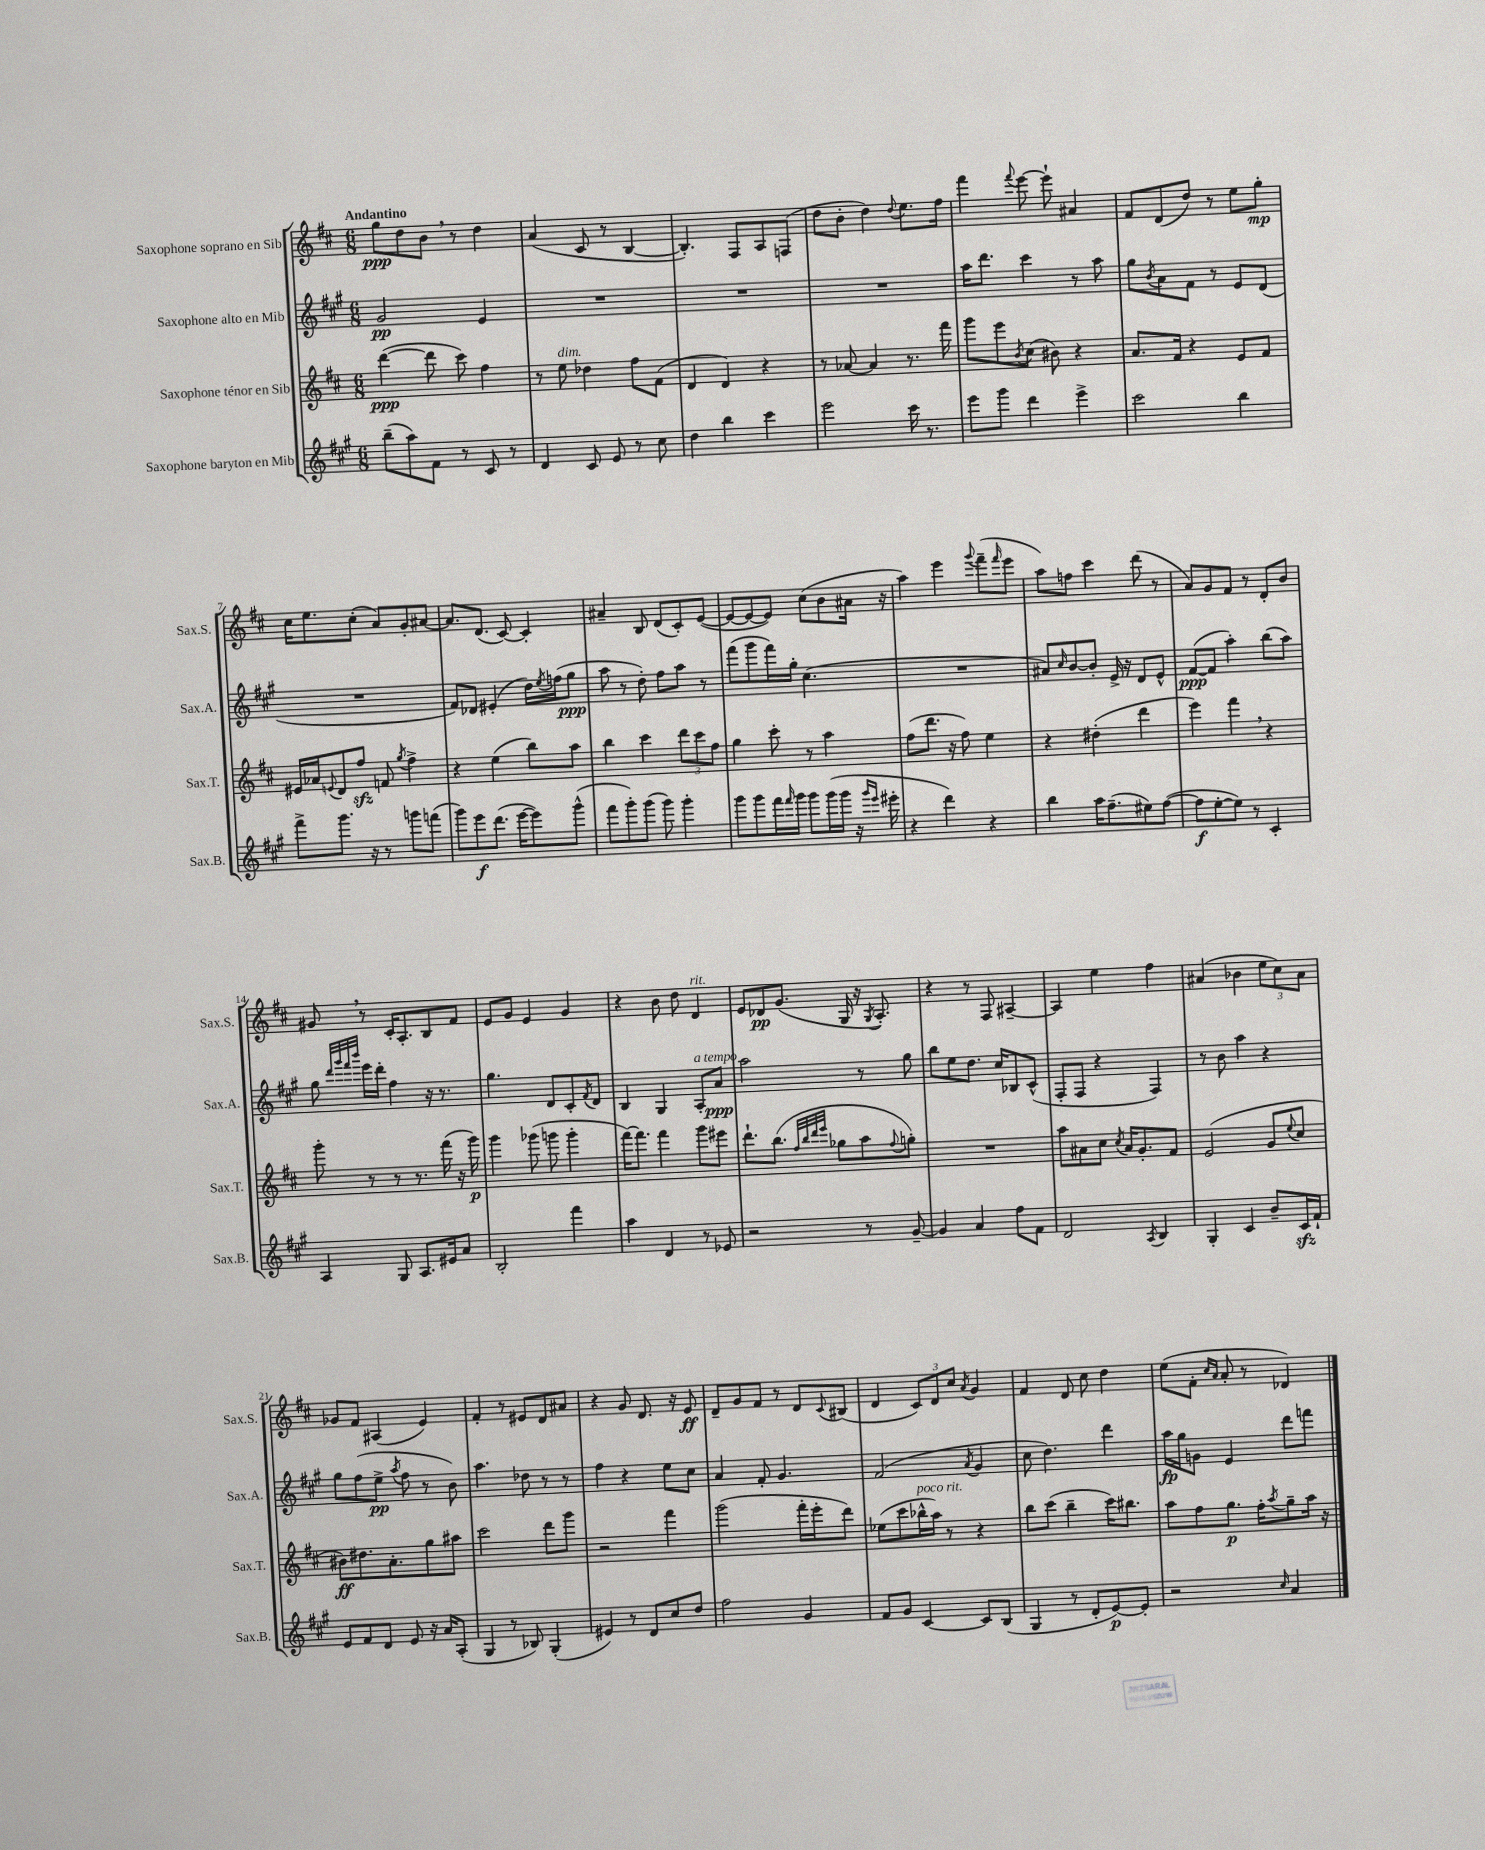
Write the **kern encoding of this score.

**kern	**kern	**kern	**kern
*staff4	*staff3	*staff2	*staff1
*clefG2	*clefG2	*clefG2	*clefG2
*k[f#c#g#]	*k[f#c#]	*k[f#c#g#]	*k[f#c#]
*M6/8	*M6/8	*M6/8	*M6/8
(8bb~	([4ddd	2g#	8gg
8aa)	.	.	8dd
8f#	8ddd]	.	8b
8r	8ccc#)	.	8r
8c#	4ff#	4e	4dd
8r	.	.	.
=	=	=	=
4d	8r	2.r	(4a
.	8ee	.	.
8c#	4dd-	.	8c#
8e	.	.	8r
8r	8ff#	.	[4B
8cc#	(8f#	.	.
=	=	=	=
4dd	4d	2.r	4.B'])
4bb	4d)	.	.
.	.	.	8F#
4ccc#	4r	.	8A
.	.	.	(8F
=	=	=	=
2eee	8r	2.r	8dd
.	[8a-	.	8b'
.	4a-]	.	4dd)
.	.	.	8qqdd
16ccc#	8.r	.	8.ee
8.r	.	.	.
.	16fff#	.	16ff#
=	=	=	=
8eee	8ggg	16aa	4fff#
.	.	8.ddd	.
8ggg#	8eee	.	.
.	8qb	.	8qqfff#
4ddd	(8cc#	4ccc#	[8eee
.	8b#)	.	8eee`]
4eee^	4r	8r	4a#
.	.	8aa	.
=	=	=	=
2ccc#	8.a	8gg#	8f#
.	.	8qb	.
.	.	8a	(8d
.	16f#	.	.
.	4r	8f#	8dd)
.	.	8r	8r
4bb	8e	8e	8ee
.	8f#	(8d	8gg'
=	=	=	=
8fff#^	16e#	2.r	16cc#
.	16a-	.	8.ee
.	8qqe	.	.
8.ggg#	8d	.	.
.	8ff#	.	(8cc#'
16r	.	.	.
8r	8f	.	8a)
.	8qgg	.	.
8ggg	4ff#^	.	8g'
(8fff	.	.	[8a#
=	=	=	=
8ggg#)	4r	8f#)	8.a#]
8eee	.	8d-	.
.	.	.	(8.d
(8.ddd	(4ee	(4e#'	.
.	.	.	[8c#)
[16eee	.	.	.
8eee])	8bb)	16dd)	4c#']
.	.	8qee	.
.	.	(16ff	.
(8ggg#^^	8aa	8gg#	.
=	=	=	=
8fff#	4bb	8aa	4a#~
8ggg#')	.	8r	.
(8ggg#	4ccc#	8dd')	8B
8ggg#)	.	8ff#	(8d
4ggg#'	12ddd	8aa	8c#')
.	12ccc#	.	.
.	.	8r	([8e
.	12ff#	.	.
=	=	=	=
8ggg#	4gg	(8fff#	8e_
8ggg#	.	8ggg#	8e_
16fff#	8ccc#'	16fff#)	8e])
16qqfff#	.	.	.
16ggg#	.	16gg#'	.
8ggg#	8r	(4.cc#	(8cc#
(16ggg#	4aa	.	8b
16ggg#	.	.	.
16r	.	.	16a#
16qqggg#	.	.	.
16qqeee	.	.	.
16eee#'	.	.	16r
=	=	=	=
4r	(8ff#	2.r	4aa)
.	8.ddd	.	.
4ddd)	.	.	4eee
.	16r	.	.
.	8ff#)	.	.
.	.	.	8qqggg
4r	4ee	.	(8fff#~
.	.	.	16qqfff#
.	.	.	8eee
=	=	=	=
4bb	4r	8a#)	8aa)
.	.	16qqcc#	.
.	.	[8b	8ff
16aa	(4dd#'	8b']	4ccc#
(8.ff#~	.	.	.
.	.	16e^	.
.	.	16r	.
8ee#)	4ddd	8d	(8ddd
([8ff#	.	8e^^	8r
=	=	=	=
8ff#]	4eee)	([8f#	8a)
[8ee'	.	8f#]	8g
8ee])	4fff#	4aa')	8f#
8r	.	.	8r
4c#'	4r	(8bb	8d'
.	.	8aa)	8b
=	=	=	=
4A	8ggg'	8gg#	8g#
.	.	32qqddd	.
.	.	32qqggg#	.
.	.	32qqfff#	.
.	.	32qqbbb	.
.	8r	16eee	8r
.	.	16ddd'	.
8G#	8r	4ff#	16c#'
.	.	.	8.A'
8.A	8.r	.	.
.	.	16r	8B
16e#	(16fff#	8.r	.
8a	16r	.	8f#
.	16ggg)	.	.
=	=	=	=
2B'	4ggg	4.gg#	8e
.	.	.	8g
.	(8ggg-	.	4e
.	8ggg	8d	.
4fff#	4ggg'	8c#'	4g
.	.	8qf#	.
.	.	8d	.
=	=	=	=
4aa	[16fff#)	4B	4r
.	8.fff#]	.	.
4d	4fff#	4G#	8b
.	.	.	8dd
8r	8ggg	8A'	4d
8e-	8eee#	8a	.
=	=	=	=
2r	8.ddd`	2aa	8e
.	.	.	8d-
.	(8.bb	.	.
.	.	.	(8.g
.	32qqff#	.	.
.	32qqbb	.	.
.	32qqddd	.	.
.	32qqeee	.	.
.	8gg-	.	.
.	.	.	16G
8r	8aa	8r	16r
.	.	.	8qG
.	.	.	8.A')
.	8qqff#	.	.
[8g#~	8gg')	8gg#	.
=	=	=	=
4g#]	2.r	8bb	4r
.	.	8ee	.
4a	.	8.dd	8r
.	.	.	8F#
.	.	16cc#	.
8ff#	.	8B-	[4A#~
8f#	.	(8c#^^	.
=	=	=	=
2d	8aa	8F#'	4A#]
.	8a#	8F#	.
.	8cc#	4r	4ee
.	8qcc#	.	.
.	16a#	.	.
.	8.g'	.	.
8qA	.	.	.
4B	.	4F#)	4ff#
.	8f#	.	.
=	=	=	=
4G#'	(2e	8r	(4a#
.	.	8b	.
4c#	.	4aa	4b-
8b~	8g	4r	12ee
.	.	.	12cc#)
.	8qqee	.	.
16c#	8cc#	.	.
.	.	.	12a#
16f#`	.	.	.
=	=	=	=
8e	8b#)	8gg#	8g-
8f#	8.dd#	(8ff#	8f#
8d	.	8ee^	(4A#
.	8.a'	.	.
.	.	8qaa	.
8e	.	8ff#	.
16r	8gg	8r	4e)
16a	.	.	.
(8A'	8aa#	8b)	.
=	=	=	=
4G#	2ccc#	4.aa	4f#'
8r	.	.	8r
8B-)	.	8dd-	8e#
(4G#'	8ddd	8r	8d
.	8ggg	8r	8a#
=	=	=	=
4e#)	2r	4ff#	4r
8r	.	4r	8g
8d	.	.	8.d
8cc#	4fff#	8ee	.
.	.	.	16r
8dd	.	8cc#	8e
=	=	=	=
2ff#	(2ggg	4a	8d~
.	.	.	8g
.	.	8f#'	8f#
.	.	4.g#	8r
4g#	16fff#'	.	8d
.	16eee'	.	.
.	.	.	8qqc#
.	8ddd)	.	(8B#
=	=	=	=
8f#	(8ee-	(2f#	4d
8g#	8ccc#	.	.
[4c#	16bb-^^	.	12c#)
.	16aa)	.	.
.	.	.	12d
.	8r	.	.
.	.	.	12cc#
.	.	8qa	8qa
8c#]	4r	4g#	4g
(8B	.	.	.
=	=	=	=
4G#	8bb	8cc#	4f#
.	(8ccc#	4.dd)	.
8r	4bb~	.	8d
8d'	.	.	8cc#
[8e)	16ccc#)	4ddd	4dd
.	8.bb#	.	.
8e']	.	.	.
=	=	=	=
2r	8aa	16aa	(8ee
.	.	16gg#	.
.	8ff#	8g	8f#'
.	.	.	16qqcc#
.	.	.	16qqa
.	8.gg	4e	8a'
.	.	.	8r
.	16ff#'	.	.
16qqcc#	8qaa	.	.
4a	8gg~	8ddd	4d-)
.	16aa	8fff	.
.	16r	.	.
==	==	==	==
*-	*-	*-	*-
